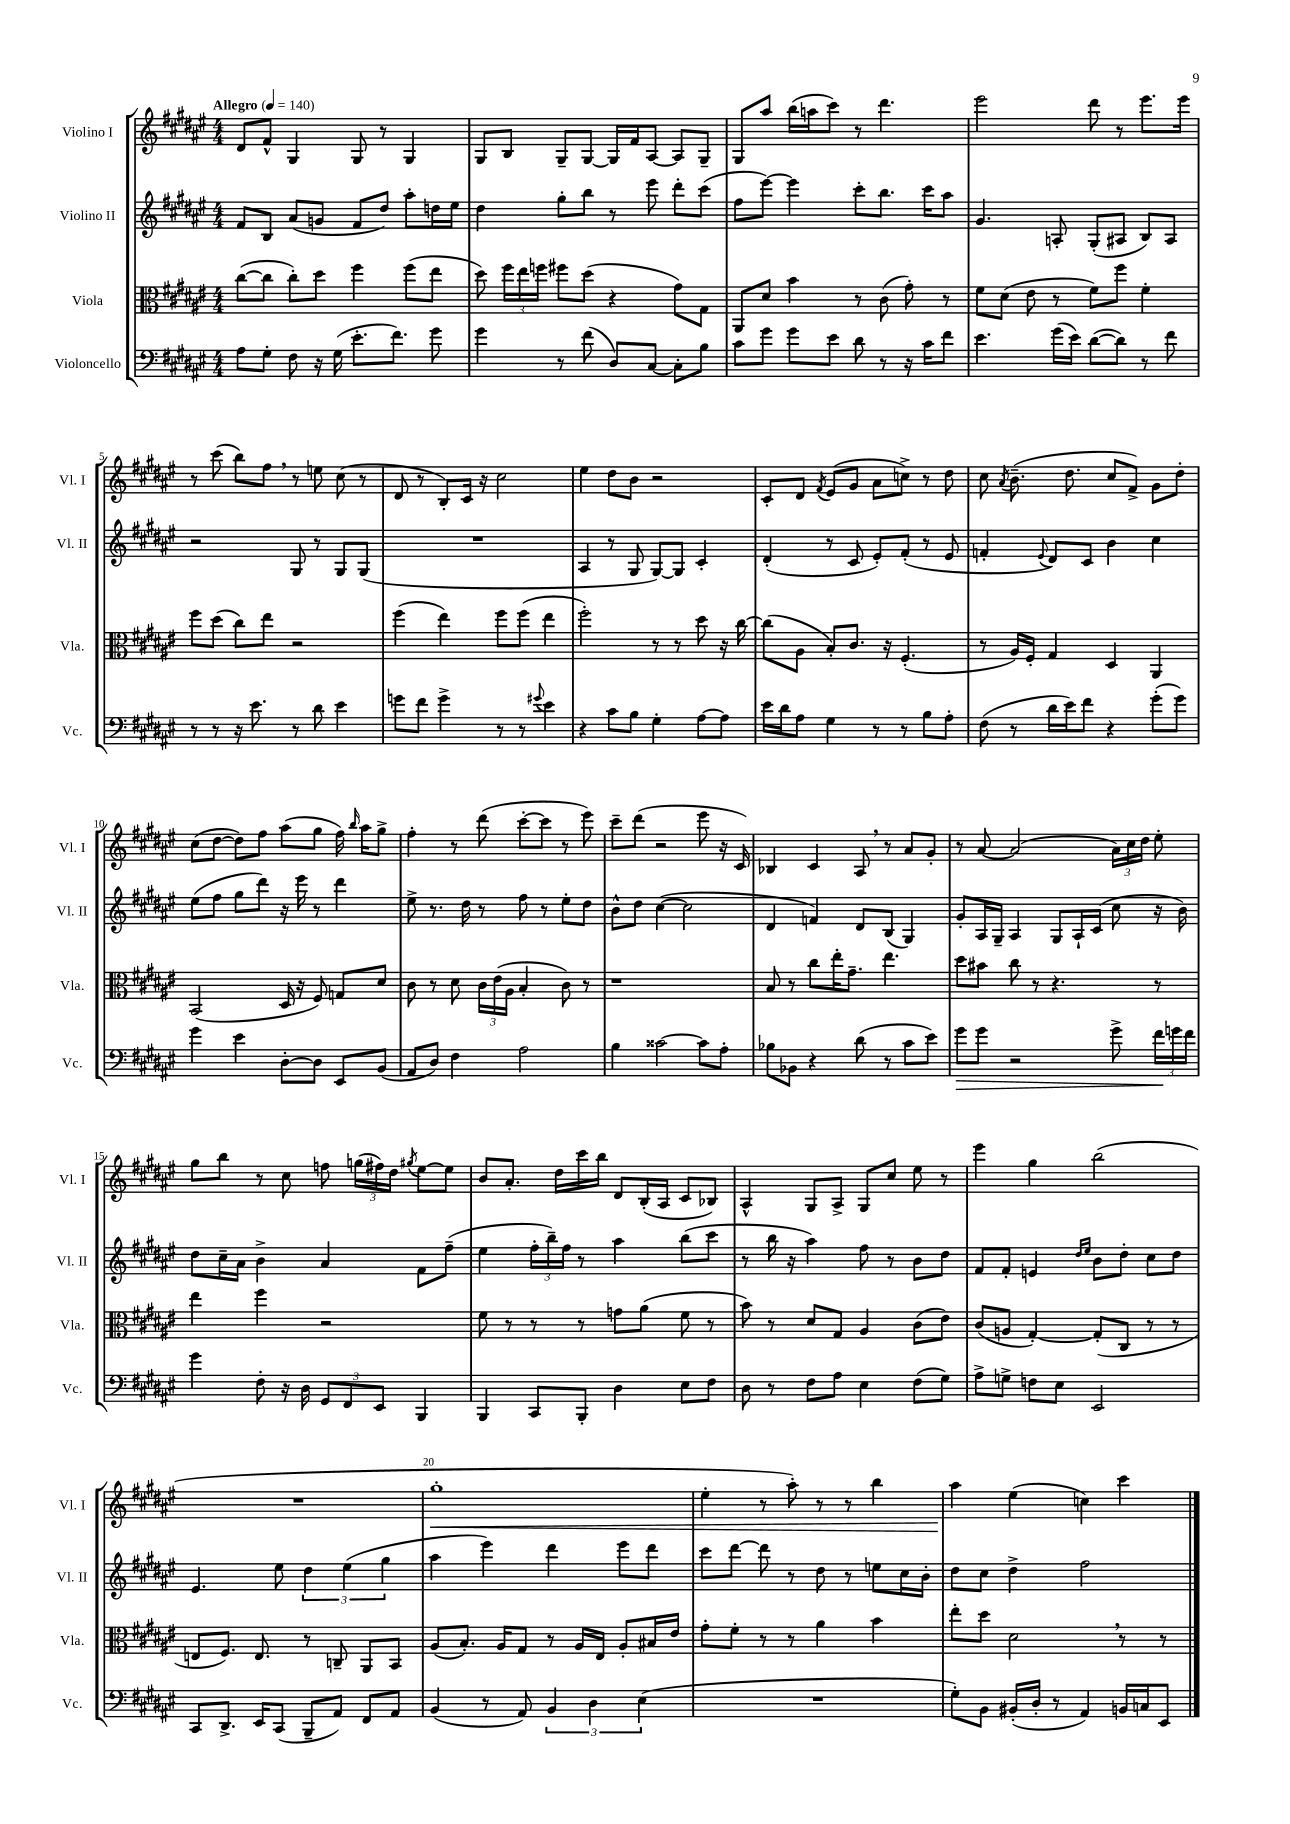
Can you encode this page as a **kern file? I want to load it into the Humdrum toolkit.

**kern	**kern	**kern	**kern
*staff4	*staff3	*staff2	*staff1
*clefF4	*clefC3	*clefG2	*clefG2
*k[f#c#g#d#a#e#]	*k[f#c#g#d#a#e#]	*k[f#c#g#d#a#e#]	*k[f#c#g#d#a#e#]
*M4/4	*M4/4	*M4/4	*M4/4
*MM140	*MM140	*MM140	*MM140
8A#	([8cc#	8f#	8d#
8G#'	8cc#]	8B	8f#^^
8F#	8cc#')	(8a#	4G#
16r	8dd#	8g	.
(16G#	.	.	.
8.e#'	4ff#	8f#	8G#
.	.	8dd#)	8r
8.f#)	.	.	.
.	(8ff#	8aa#'	4G#
8g#	8ee#	16dd	.
.	.	16ee#	.
=	=	=	=
4g#	8dd#)	4dd#	8G#
.	24ff#	.	8B
.	24ee#	.	.
.	24ff	.	.
8r	8ff#	8gg#'	8G#~
(8f#	(8dd#	8bb	[8G#
8D#)	4r	8r	16G#]
.	.	.	16f#
[8C#	.	8eee#	[8A#
8C#']	8g#)	8ddd#'	8A#]
8B	8G#	(8ccc#	8G#~
=	=	=	=
8c#	8AA#	8ff#	8G#
8g#	8d#	[8eee#)	8aa#
8g#	4b	4eee#]	(16bb
.	.	.	16aa
8e#	.	.	8ccc#)
8d#	8r	8ccc#'	8r
8r	(8c#	8.bb	4.ddd#
16r	8g#')	.	.
16c#	.	16ccc#	.
8f#	8r	8aa#	.
=	=	=	=
4.e#	8f#	4.g#	2eee#
.	(8d#	.	.
.	8e#	.	.
(16g#	8r	8A'	.
16e#)	.	.	.
([8d#	8f#)	(8G#'	8ddd#
8d#])	8ff#	8A#	8r
8r	4f#'	8B)	8.eee#
8f#	.	8A#	.
.	.	.	16eee#
=	=	=	=
8r	8ff#	2r	8r
8r	(8dd#	.	(8ccc#
16r	8cc#)	.	8bb)
8.e#	.	.	.
.	8ee#	.	8ff#
8r	2r	8G#	8r
8d#	.	8r	8ee
4e#	.	8G#	(8cc#
.	.	(8G#	8r
=	=	=	=
8g	(4ff#	1r	8d#
8f#	.	.	8r
4g^	4ee#)	.	8B')
.	.	.	16c#
.	.	.	16r
8r	8ff#	.	2cc#
8r	(8ff#	.	.
8qqg#	.	.	.
4e#	4ee#	.	.
=	=	=	=
4r	2ff#')	4A#	4ee#
8c#	.	8r	8dd#
8B	.	8G#	8b
4G#'	8r	[8G#)	2r
.	8r	8G#]	.
[8A#	8dd#	4c#'	.
8A#]	16r	.	.
.	[16cc#	.	.
=	=	=	=
16e#	(8cc#]	(4d#'	8c#'
16d#	.	.	.
8A#	8A#	.	8d#
.	.	.	8qf#
4G#	8B')	8r	(8e#
.	8.c#	8c#	8g#
8r	.	8e#')	8a#
.	16r	.	.
8r	(4.F#'	(8f#'	8cc^)
8B	.	8r	8r
8A#'	.	8e#	8dd#
=	=	=	=
(8F#	8r	4f'	8cc#
.	.	.	8qa#
8r	16A#)	.	(8.b~
.	16F#'	.	.
.	.	8qqe#	.
16d#	4G#	8d#)	.
16e#)	.	.	8.dd#
8f#	.	8c#	.
4r	4D#	4b	8cc#
.	.	.	8f#^)
(8g#'	4AA#	4cc#	8g#
8g#)	.	.	8dd#'
=	=	=	=
4g#	(2BB	(8ee#	(8cc#
.	.	8ff#	[8dd#
4e#	.	8gg#	8dd#])
.	.	8ddd#)	8ff#
[8D#'	16D#	16r	(8aa#
.	16r	16eee#	.
8D#]	8F#)	8r	8gg#
8EE#	8G	4ddd#	16ff#)
.	.	.	16qqbb
.	.	.	16aa#
(8BB	8d#	.	8gg#^
=	=	=	=
8AA#	8c#	8ee#^	4ff#'
8D#)	8r	8.r	.
4F#	8d#	.	8r
.	.	16dd#	.
.	24c#	8r	(8ddd#
.	(24e#	.	.
.	24A#	.	.
2A#	4B'	8ff#	[8ccc#'
.	.	8r	8ccc#]
.	8c#)	8ee#'	8r
.	8r	8dd#	8eee#)
=	=	=	=
4B	1r	8b^^	8ccc#~
.	.	8dd#	(8ddd#
[2c##	.	([4cc#	2r
.	.	2cc#]	.
8c##]	.	.	8eee#
8A#'	.	.	16r
.	.	.	16c#)
=	=	=	=
8B-	8B	4d#	4B-
8BB-	8r	.	.
4r	8cc#	4f)	4c#
.	16ee#'	.	.
.	8.g#~	.	.
(8d#	.	8d#	8A#
8r	4.ee#	(8B	8r
8c#	.	4G#)	8a#
8e#)	.	.	8g#'
=	=	=	=
8g#	8dd#	8g#'	8r
8g#	8b#	16A#	[8a#
.	.	16G#~	.
2r	8cc#	4A#	(2a#]
.	8r	.	.
.	4.r	8G#	.
.	.	16A#`	.
.	.	(16c#	.
8g#^	.	8cc#	24a#)
.	.	.	24cc#
.	.	.	24dd#
24f#	8r	16r	8ee#'
24g	.	.	.
.	.	16b)	.
24f#	.	.	.
=	=	=	=
4g#	4ee#	8dd#	8gg#
.	.	16cc#~	8bb
.	.	16a#	.
8F#'	4ff#	4b^	8r
16r	.	.	8cc#
16D#	.	.	.
12GG#	2r	4a#	8ff
12FF#	.	.	.
.	.	.	(24gg
12EE#	.	.	24ff#)
.	.	.	24dd#
.	.	.	8qgg#
4BBB	.	8f#	[8ee#
.	.	(8ff#~	8ee#]
=	=	=	=
4BBB	8f#	4ee#	8b
.	8r	.	8.a#'
8CC#	8r	24ff#'	.
.	.	24bb~)	.
.	.	.	16dd#
.	.	24ff#	.
8BBB'	8r	8r	16ccc#
.	.	.	16bb
4D#	8g	4aa#	8d#
.	(8a#	.	(16B'
.	.	.	16A#
8E#	8f#	(8bb	8c#
8F#	8r	8ccc#	8B-)
=	=	=	=
8D#	8b)	8r	4A#^^
8r	8r	16bb	.
.	.	16r	.
8F#	8d#	4aa#)	8G#
8A#	8G#	.	8A#^
4E#	4A#	8ff#	8G#
.	.	8r	8cc#
(8F#	(8c#	8b	8ee#
8G#)	8e#)	8dd#	8r
=	=	=	=
8A#^	(8c#	8f#	4eee#
8G^	8A	8f#'	.
8F	[4G#')	4e	4gg#
8E#	.	.	.
.	.	16qqdd#	.
.	.	16qqee#	.
2EE#	(8G#']	8b	(2bb
.	8C#	8dd#'	.
.	8r	8cc#	.
.	8r	8dd#	.
=	=	=	=
8CC#	8E	4.e#	1r
8.DD#^	8.F#)	.	.
16EE#	8.E	.	.
(8CC#	.	8ee#	.
8BBB~	8r	6dd#	.
8AA#)	8C~	.	.
.	.	(6ee#	.
8FF#	8AA#	.	.
.	.	6gg#	.
8AA#	8BB	.	.
=	=	=	=
(4BB	(8A#	4aa#	1gg#'
.	8.B')	.	.
8r	.	4eee#)	.
.	16A#	.	.
8AA#)	8G#	.	.
6BB	8r	4ddd#	.
.	16A#	.	.
6D#	.	.	.
.	16E#	.	.
.	8A#'	8eee#	.
(6E#	.	.	.
.	16B#	8ddd#	.
.	16e#	.	.
=	=	=	=
1r	8g#'	8ccc#	4ee#'
.	8f#'	[8ddd#	.
.	8r	8ddd#]	8r
.	8r	8r	8aa#')
.	4a#	8dd#	8r
.	.	8r	8r
.	4b	8ee	4bb
.	.	16cc#	.
.	.	16b'	.
=	=	=	=
8G#')	8ee#'	8dd#	4aa#
8BB	8dd#	8cc#	.
(16BB#'	2d#	4dd#^	(4ee#
16D#'	.	.	.
8r	.	.	.
4AA#)	.	2ff#	4cc)
16BB	8r	.	4ccc#
16C	.	.	.
8EE#	8r	.	.
==	==	==	==
*-	*-	*-	*-
